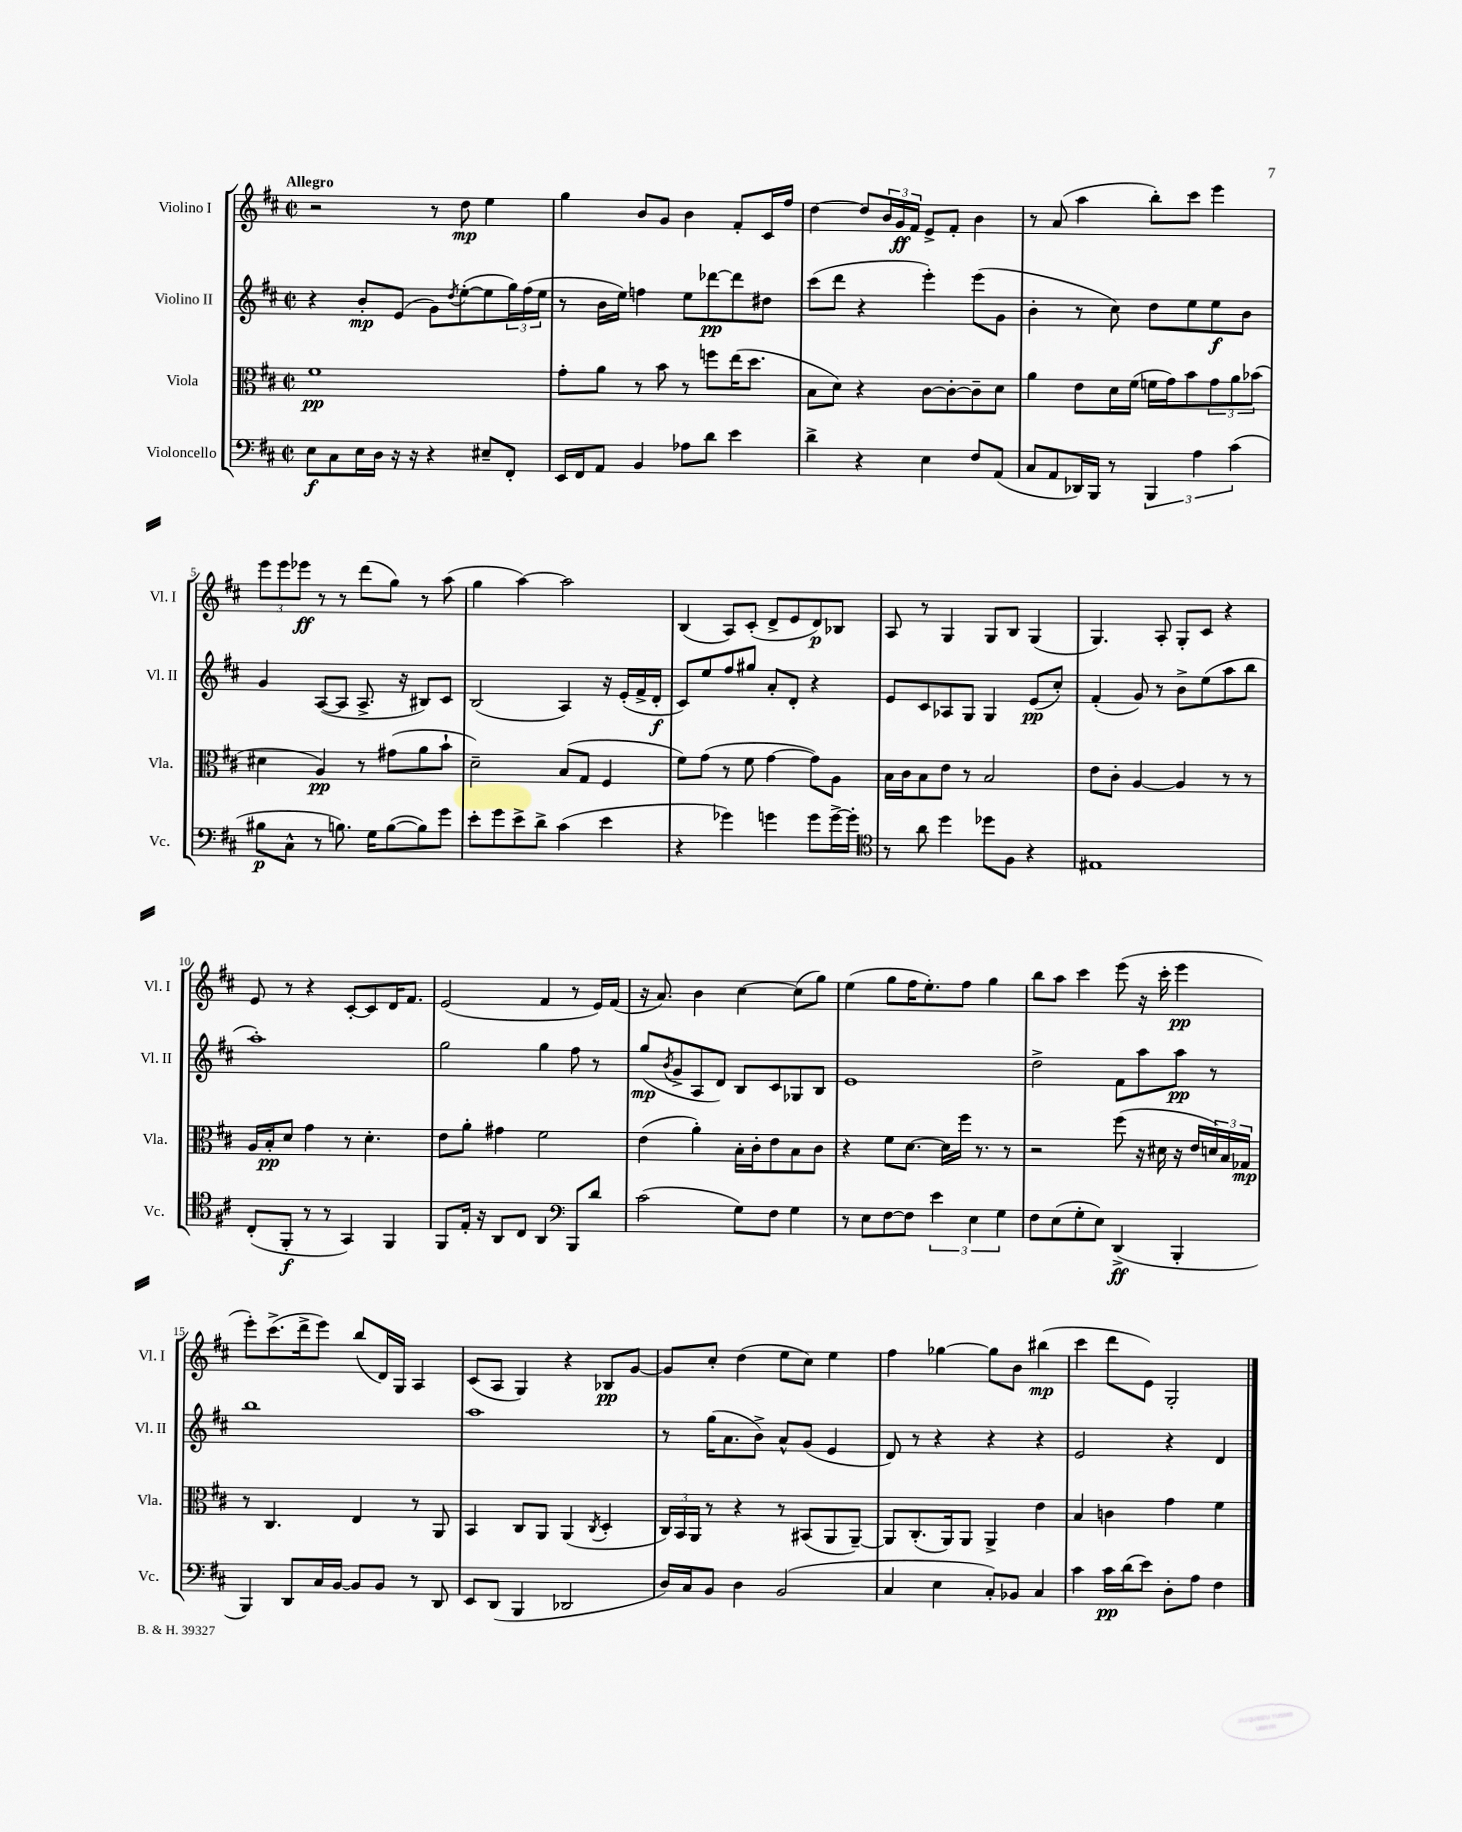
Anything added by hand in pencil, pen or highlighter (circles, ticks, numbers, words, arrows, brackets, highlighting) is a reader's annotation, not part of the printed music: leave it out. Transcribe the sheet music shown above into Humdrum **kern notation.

**kern	**dynam	**kern	**dynam	**kern	**dynam	**kern	**dynam
*part4	*part4	*part3	*part3	*part2	*part2	*part1	*part1
*staff4	*staff4	*staff3	*staff3	*staff2	*staff2	*staff1	*staff1
*I"Violoncello	*	*I"Viola	*	*I"Violino II	*	*I"Violino I	*
*I'Vc.	*	*I'Vla.	*	*I'Vl. II	*	*I'Vl. I	*
*clefF4	*	*clefC3	*	*clefG2	*	*clefG2	*
*k[f#c#]	*	*k[f#c#]	*	*k[f#c#]	*	*k[f#c#]	*
*M2/2	*	*M2/2	*	*M2/2	*	*M2/2	*
*met(c|)	*	*met(c|)	*	*met(c|)	*	*met(c|)	*
=1	=1	=1	=1	=1	=1	=1	=1
!	!	!	!	!	!	!LO:TX:a:B:t=Allegro	!
8E\L	f	1f#	pp	4r	.	2r	.
8C#\	.	.	.	.	.	.	.
16E\L	.	.	.	8b'/L	mp	.	.
16D\JJ	.	.	.	.	.	.	.
16r	.	.	.	(8e/J	.	.	.
16r	.	.	.	.	.	.	.
4r	.	.	.	8g\L)	.	8r	.
.	.	.	.	8qdd/	.	.	.
.	.	.	.	([8ee'\	.	8dd\	mp
8E#X~/L	.	.	.	8ee\]	.	4ee\	.
8FF#'/J	.	.	.	24gg\L)	.	.	.
.	.	.	.	(24ff#\	.	.	.
.	.	.	.	24ee\JJ	.	.	.
=2	=2	=2	=2	=2	=2	=2	=2
16EE/LL	.	8g'\L	.	8r	.	4gg\	.
16FF#/J	.	.	.	.	.	.	.
8AA/J	.	8a\J	.	16b\LL	.	.	.
.	.	.	.	16ee\JJ)	.	.	.
4BB/	.	8r	.	4ffn\	.	8b/L	.
.	.	8b\	.	.	.	8g/J	.
8A-X\L	.	8r	.	8ee\L	.	4b\	.
8d\J	.	8ffn\L	.	[8ddd-X\	pp	.	.
4e\	.	(16ee\K	.	8ddd-\]	.	8f#'/L	.
.	.	8.dd\J	.	.	.	.	.
.	.	.	.	8dd#X\J	.	16c#/L	.
.	.	.	.	.	.	16ff#/JJ	.
=3	=3	=3	=3	=3	=3	=3	=3
4d^\	.	8B\L	.	(8ccc#\L	.	[4dd\	.
.	.	8d\J)	.	8ddd\J	.	.	.
4r	.	4r	.	4r	.	8dd/L]	.
.	.	.	.	.	.	24b/L	.
.	.	.	.	.	.	24g/	ff
.	.	.	.	.	.	24f#/JJ	.
4E\	.	[8c#\L	.	4eee'\)	.	8e^/L	.
.	.	8c#'\_	.	.	.	8f#'/J	.
8F#/L	.	8c#~\]	.	(8eee\L	.	4b\	.
(8AA/J	.	8d\J	.	8g\J	.	.	.
=4	=4	=4	=4	=4	=4	=4	=4
8C#/L	.	4a\	.	4b'\	.	8r	.
8AA/	.	.	.	.	.	(8a/	.
16DD-X/L)	.	8e\L	.	8r	.	4aa\	.
16BBB/JJ	.	.	.	.	.	.	.
8r	.	16d\L	.	8cc#\)	.	.	.
.	.	(16f#\JJ	.	.	.	.	.
6BBB/	.	16fn\LL	.	8dd\L	.	8bb'\L)	.
.	.	16g\J)	.	.	.	.	.
.	.	8b\	.	8ee\	.	8ccc#\J	.
6A\	.	.	.	.	.	.	.
.	.	12g\	.	8ee\	f	4eee\	.
(6c#\	.	12a\	.	.	.	.	.
.	.	.	.	8b\J	.	.	.
.	.	(12b-X\J	.	.	.	.	.
!!LO:LB:g=z
=5	=5	=5	=5	=5	=5	=5	=5
8B#X\L	p	4d#X\	.	4g/	.	12eee\L	.
.	.	.	.	.	.	12eee\	.
8C#^^\J	.	.	.	.	.	.	.
.	.	.	.	.	.	12eee-X\J	ff
8r	.	4A/)	pp	([8A/L	.	8r	.
8.Bn\)	.	.	.	8A/J]	.	8r	.
.	.	8r	.	8.A^/	.	(8ddd\L	.
16G\KL	.	.	.	.	.	.	.
([8B\	.	(8g#X\L	.	.	.	8gg\J)	.
.	.	.	.	16r	.	.	.
8B\])	.	8a\	.	8B#X/L)	.	8r	.
8g\J	.	8b`\J	.	8c#/J	.	(8aa\	.
=6	=6	=6	=6	=6	=6	=6	=6
8e'\L	.	2d~\)	.	(2B/	.	4gg\	.
8g\	.	.	.	.	.	.	.
8e^\	.	.	.	.	.	[4aa\)	.
8d^\J	.	.	.	.	.	.	.
(4c#\	.	(8B/L	.	4A/)	.	2aa\]	.
.	.	8G/J	.	.	.	.	.
4e\	.	4F#/	.	16r	.	.	.
.	.	.	.	(16e'/LL	.	.	.
.	.	.	.	16f#^/	.	.	.
.	.	.	.	16d'/JJ	f	.	.
=7	=7	=7	=7	=7	=7	=7	=7
4r	.	8f#\L)	.	8c#/L)	.	(4B/	.
.	.	(8g\J	.	8ee/	.	.	.
4g-X\)	.	8r	.	8ff#/	.	8A/L)	.
.	.	8f#\	.	8gg#X/J	.	(8c#'/J	.
4gn\	.	[4g\	.	8a'/L	.	8d^/L	.
.	.	.	.	8d'/J	.	8e/	.
8g\L	.	8g\L])	.	4r	.	8d/)	p
[16g^\L	.	8A\J	.	.	.	8B-X/J	.
16g'\JJ]	.	.	.	.	.	.	.
=8	=8	=8	=8	=8	=8	=8	=8
*clefC4	*	*	*	*	*	*	*
8r	.	16B\LL	.	8e/L	.	8A/	.
.	.	16c#\J	.	.	.	.	.
8a\	.	8B\	.	8c#/	.	8r	.
4dd\	.	8e\J	.	8A-X/	.	4G/	.
.	.	8r	.	8G/J	.	.	.
8dd-X\L	.	2B/	.	4G/	.	8G/L	.
8F#\J	.	.	.	.	.	8B/J	.
4r	.	.	.	(8e/L	pp	(4G/	.
.	.	.	.	8cc#'/J)	.	.	.
=9	=9	=9	=9	=9	=9	=9	=9
1E#X	.	8e\L	.	(4f#'/	.	4.G/)	.
.	.	8c#'\J	.	.	.	.	.
.	.	[4A/	.	8g/)	.	.	.
.	.	.	.	8r	.	8A'/	.
.	.	4A/]	.	8b^\L	.	8G'/L	.
.	.	.	.	(8ee\	.	8c#/J	.
.	.	8r	.	8aa\	.	4r	.
.	.	8r	.	8bb\J	.	.	.
!!LO:LB:g=z
=10	=10	=10	=10	=10	=10	=10	=10
(8C#'/L	.	16A/LL	.	1aa')	.	8e/	.
.	.	16B'/J	pp	.	.	.	.
8FF#'/J	f	8d/J	.	.	.	8r	.
8r	.	4g\	.	.	.	4r	.
8r	.	.	.	.	.	.	.
4GG/)	.	8r	.	.	.	[8c#'/L	.
.	.	4.d'\	.	.	.	8c#/]	.
4FF#/	.	.	.	.	.	16d/K	.
.	.	.	.	.	.	8.f#/J	.
=11	=11	=11	=11	=11	=11	=11	=11
8FF#/L	.	8e\L	.	2gg\	.	(2e/	.
16E'/Jk	.	8a'\J	.	.	.	.	.
16r	.	.	.	.	.	.	.
8AA/L	.	4g#X\	.	.	.	.	.
8C#/J	.	.	.	.	.	.	.
4AA/	.	2f#\	.	4gg\	.	4f#/	.
*clefF4	*	*	*	*	*	*	*
8BBB/L	.	.	.	8ff#\	.	8r	.
8d/J	.	.	.	8r	.	16e/LL)	.
.	.	.	.	.	.	(16f#/JJ	.
=12	=12	=12	=12	=12	=12	=12	=12
(2c#\	.	(4e\	.	(8gg/L	mp	16r	.
.	.	.	.	.	.	8.a/)	.
.	.	.	.	8qb/	.	.	.
.	.	.	.	8g^/	.	.	.
.	.	4a'\)	.	8A/	.	4b\	.
.	.	.	.	8d/J)	.	.	.
8G\L)	.	16B'\LL	.	8B/L	.	[4cc#\	.
.	.	16c#'\J	.	.	.	.	.
8F#\J	.	8e\	.	8c#/	.	.	.
4G\	.	8B\	.	8G-X/	.	(8cc#\L]	.
.	.	8c#\J	.	8B/J	.	8gg\J)	.
=13	=13	=13	=13	=13	=13	=13	=13
8r	.	4r	.	1e	.	(4ee\	.
8E\L	.	.	.	.	.	.	.
[8F#\	.	8f#\L	.	.	.	8gg\L	.
8F#\J]	.	[8.d\J	.	.	.	16ff#\K	.
.	.	.	.	.	.	8.ee'\)	.
6e\	.	.	.	.	.	.	.
.	.	16d\LL]	.	.	.	.	.
.	.	16ff#\JJ	.	.	.	8ff#\J	.
6E\	.	.	.	.	.	.	.
.	.	8.r	.	.	.	.	.
.	.	.	.	.	.	4gg\	.
6G\	.	.	.	.	.	.	.
.	.	8r	.	.	.	.	.
=14	=14	=14	=14	=14	=14	=14	=14
8F#\L	.	2r	.	2dd^\	.	8bb\L	.
(8E\	.	.	.	.	.	8aa\J	.
8G'\	.	.	.	.	.	4ccc#\	.
8E\J)	.	.	.	.	.	.	.
(4DD^/	ff	(8ff#\	.	8f#\L	.	(8eee\	.
.	.	16r	.	8aa\	.	16r	.
.	.	16d#X\	.	.	.	16ccc#'\	.
4BBB'/	.	16r	.	8aa\J	pp	4eee\	pp
.	.	16e/LL	.	.	.	.	.
.	.	24dn/)	.	8r	.	.	.
.	.	24B/	.	.	.	.	.
.	.	24G-X/JJ	mp	.	.	.	.
!!LO:LB:g=z
=15	=15	=15	=15	=15	=15	=15	=15
4BBB/)	.	8r	.	1bb	.	8eee'\L)	.
.	.	4.C#/	.	.	.	(8.ccc#^\	.
8DD/L	.	.	.	.	.	.	.
.	.	.	.	.	.	16ddd^\k	.
16C#/L	.	.	.	.	.	8eee\J)	.
[16BB/JJ	.	.	.	.	.	.	.
8BB/L]	.	4E/	.	.	.	(8bb/L	.
8BB/J	.	.	.	.	.	16d/L)	.
.	.	.	.	.	.	16G/JJ	.
8r	.	8r	.	.	.	4A/	.
8DD/	.	8AA/	.	.	.	.	.
=16	=16	=16	=16	=16	=16	=16	=16
8EE/L	.	4BB/	.	1aa	.	(8c#/L	.
(8DD/J	.	.	.	.	.	8A/J	.
4BBB/	.	8C#/L	.	.	.	4G/)	.
.	.	8AA/J	.	.	.	.	.
2DD-X/	.	(4AA/	.	.	.	4r	.
.	.	8qC#/	.	.	.	.	.
.	.	4D'/	.	.	.	8B-X/L	pp
.	.	.	.	.	.	[8g/J	.
=17	=17	=17	=17	=17	=17	=17	=17
16D/LL)	.	24C#/LL)	.	8r	.	8g/L]	.
.	.	24BB/	.	.	.	.	.
16C#/J	.	.	.	.	.	.	.
.	.	24AA/JJ	.	.	.	.	.
8BB/J	.	8r	.	(16gg\KL	.	8cc#'/J	.
.	.	.	.	8.a\	.	.	.
4D\	.	4r	.	.	.	(4dd\	.
.	.	.	.	8b^\J)	.	.	.
(2BB/	.	8r	.	8a^^/L	.	8ee\L	.
.	.	(8BB#X/L	.	(8g/J	.	8cc#\J)	.
.	.	8AA/	.	4e/	.	4ee\	.
.	.	[8AA~/J)	.	.	.	.	.
=18	=18	=18	=18	=18	=18	=18	=18
4C#/	.	8AA/L]	.	8d/)	.	4ff#\	.
.	.	(8.C#'/	.	8r	.	.	.
4E\	.	.	.	4r	.	[4gg-X\	.
.	.	16AA/k)	.	.	.	.	.
.	.	8AA/J	.	.	.	.	.
8C#'/L)	.	4AA^/	.	4r	.	8gg-\L]	.
8BB-X/J	.	.	.	.	.	8b\J	.
4C#/	.	4e\	.	4r	.	(4bb#X\	mp
=19	=19	=19	=19	=19	=19	=19	=19
4c#\	.	4B/	.	2e/	.	4ccc#\	.
16c#\LL	pp	4cn\	.	.	.	8ddd\L	.
(16d\J	.	.	.	.	.	.	.
8e\J)	.	.	.	.	.	8e\J)	.
8D'\L	.	4g\	.	4r	.	2G'/	.
8A\J	.	.	.	.	.	.	.
4F#\	.	4f#\	.	4d/	.	.	.
==	==	==	==	==	==	==	==
*-	*-	*-	*-	*-	*-	*-	*-
